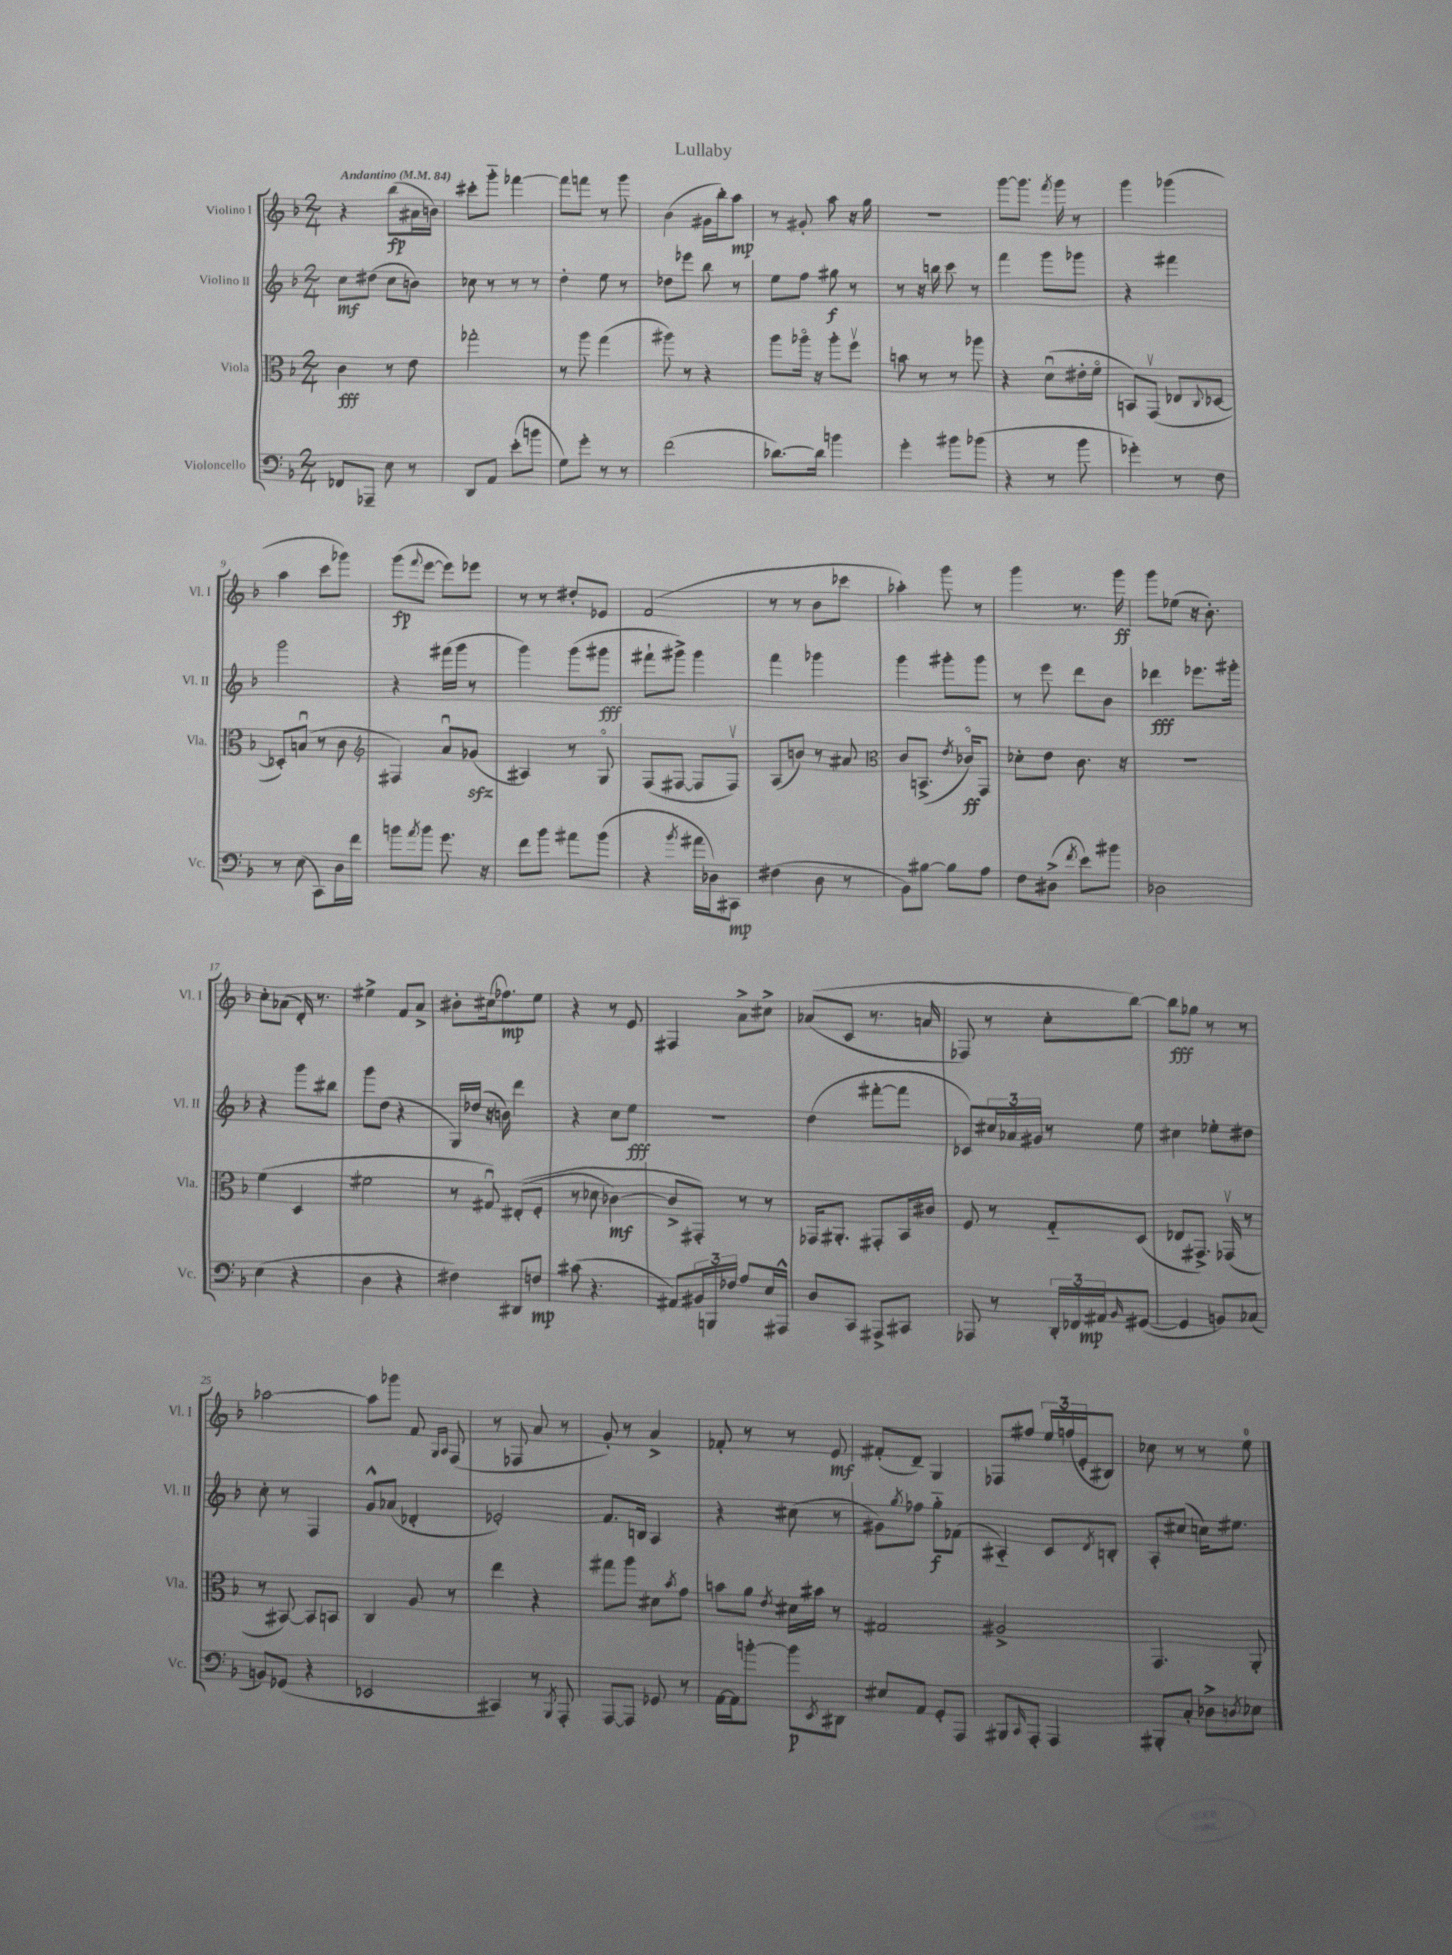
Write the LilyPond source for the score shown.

\header { title = "Lullaby" }
<<
\new StaffGroup <<
\new Staff = "s0" \with { instrumentName = "Violino I" shortInstrumentName = "Vl. I" } {
    \clef treble \key f \major \numericTimeSignature \time 2/4 \tempo "Andantino" 4 = 84
    r4 bes''8\fp( ais'16 b'16) |
    cis'''8-. g'''8-_ fes'''4~ |
    fes'''8 f'''8 r8 g'''8 |
    bes'4( gis'16 bes''16-.) a''8\mp |
    r8 gis'8-. a''8 r16 g''16 |
    R2 |
    g'''8~ g'''8. \acciaccatura { f'''8 } g'''16 r8 |
    g'''4 ges'''4( |
    a''4 c'''8 ges'''8) |
    g'''8\fp( \appoggiatura { f'''8 } e'''8~ e'''8) ees'''8 |
    r8 r8 dis''8-. ees'8 |
    f'2( |
    r8 r8 bes'8 ces'''8 |
    aes''4-.) g'''8 r8 |
    g'''4 r8. g'''16\ff |
    g'''8 ees''8( r16 bes'8.-.) |
    c''8-. aes'8( d'16-.) r8. |
    eis''4-> f'8 a'8-> |
    bis'8-. cis''16( fes''8.\mp) e''8 |
    r4 r8 e'8 |
    fis4 a'8-> cis''8-> |
    aes'8(\( c'8 r8. a'16 |
    fes8) r8 c''8-. bes''8~\) |
    bes''8\fff ges''8 r8 r8 |
    aes''2~ |
    aes''8 ges'''8 f'8 \grace { g16 a16 } f8( |
    r8 fes8 a'8 r8 |
    g'8-.) r8 a'4-> |
    fes'8-. r8 r8 e'8\mf |
    fis'8-.( d'8--) g4 |
    fes8 fis''8 \tuplet 3/2 { e''16 f''16( e'16-. } bis8) |
    ces''8 r8 r8 e''8-0 \bar "|." |
}
\new Staff = "s1" \with { instrumentName = "Violino II" shortInstrumentName = "Vl. II" } {
    \clef treble \key f \major \numericTimeSignature \time 2/4
    c''8\mf dis''8( c''8 b'8) |
    ces''8 r8 r8 r8 |
    d''4-. e''8 r8 |
    des''8 ees'''8 bes''8 r8 |
    e''8 f''8 gis''8\f r8 |
    r8 r16 b''16 c'''8 r8 |
    f'''4 g'''8 ges'''8 |
    r4 fis'''4 |
    g'''2 |
    r4 fis'''16( g'''16 r8 |
    g'''4) g'''8( gis'''8\fff |
    fis'''8-! gis'''8->) gis'''4 |
    f'''4 ges'''4 |
    g'''4 gis'''8-. gis'''8 |
    r8 e'''8 d'''8 bes'8 |
    des'''4\fff ees'''8. gis'''16-. |
    r4 g'''8 bis''8 |
    g'''8 d''8( r4 |
    g16) des''16( r16 b'16) d'''4 |
    r4 c''8 e''8\fff |
    R2 |
    d''4( fis'''8~-. fis'''8 |
    ces'8) \tuplet 3/2 { cis''16 aes'16 gis'16 } r8 e''8 |
    cis''4 ees''8-. dis''8 |
    c''8-. r8 f4 |
    g'8-^ aes'8( des'4-. |
    ees'2-.) |
    f'8. b16 a4 |
    r4 cis''8( r8 |
    gis'8) \acciaccatura { g''8 } fes''8 g''8-_\f fes'8( |
    ais4-_) c'8 \acciaccatura { d'8 } b8-. |
    a8-. cis''8( c''16) eis''8. \bar "|." |
}
\new Staff = "s2" \with { instrumentName = "Viola" shortInstrumentName = "Vla." } {
    \clef alto \key f \major \numericTimeSignature \time 2/4
    c'4\fff r8 e'8 |
    ges''2-. |
    r8 a''8 g''4( |
    ais''8) r8 r4 |
    a''8 aes''16\flageolet r16 aes''8-. f''8\upbow |
    b'8 r8 r8 aes''8 |
    r4 d'8\downbow( eis'16-. f'16\flageolet |
    b,8) g,8\upbow( ees8 \appoggiatura { c8 } des8~ |
    des8-.) b8\downbow( r8 c'8 |
    \clef treble fis4) a'8\downbow ges'8\sfz( |
    ais4) r8 g8\flageolet |
    f8( fis8~ fis8 fis8\upbow) |
    a8( b'8) r8 ais'8 |
    \clef alto c'8 b,8.->( \acciaccatura { e'8 } ces'16\flageolet\ff) g,8 |
    des'8-. e'8 c'8. r16 |
    R2 |
    f'4( d4 |
    fis'2 |
    r8 gis8\downbow) eis8-.(\( f8-. |
    r8 des'8 ces'4~\mf) |
    ces'8-> gis,8-.\) r8 r8 |
    ges,16 ais,8.-. gis,8-. bes,16 cis'16 |
    f8 r8 g8-_ d8( |
    ees8 gis,8.->) ges,16\upbow( r8 |
    r8 bis,8~) bis,8 b,8 |
    c4 a8 r8 |
    e''4 r4 |
    gis''8 a''8 dis'8 \acciaccatura { bes'8 } g'8 |
    b'8 a'8 \acciaccatura { e'8 } dis'16 bis'16 r8 |
    gis2 |
    ais2-> |
    g,4. a,8-. \bar "|." |
}
\new Staff = "s3" \with { instrumentName = "Violoncello" shortInstrumentName = "Vc." } {
    \clef bass \key f \major \numericTimeSignature \time 2/4
    fes,8 aes,,8-- e8 r8 |
    d,8 a,8 e'8-.( b'8 |
    g8) g'8-. r8 r8 |
    f'2( |
    des'8.~) des'16 b'4 |
    g'4-. bis'8 bes'8( |
    r4 r8 bes'8 |
    ges'4-.) r8 f8 |
    r8 e8( c,8) d16 f'16 |
    b'8 \acciaccatura { a'8 } b'8 g'8. r16 |
    f'8 bes'8 ais'8 bes'8( |
    r4 \acciaccatura { bes'8 } ais'16 des16) cis,8\mp |
    fis4( d8 r8 |
    bes,8) bis8~ bis8 a8 |
    f8 dis8->( \acciaccatura { f'8 } e'8) bis'8 |
    des2 |
    e4( r4 |
    d4 r4 |
    fis4) dis,8 f8\mp |
    cis'8( r4. |
    ais,8) \tuplet 3/2 { bis,16 b,,16 fes16 } a8 e16 ais,,16-^ |
    d8 c,8 ais,,8-> cis,8 |
    aes,,8 r8 \tuplet 3/2 { d,16-. fes,16 ais,16\mp } \grace { bes,16 } gis,8~( |
    gis,4 b,8) ces8( |
    b,8) ges,8( r4 |
    ees,2 |
    cis,4) r8 \acciaccatura { bes,,8 } a,,8-. |
    a,,8~ a,,8 ges,8 r8 |
    a,16~ a,16 b'8~-. b'8\p \acciaccatura { e,8 } dis,8 |
    eis8 a,8 g,8-. a,,8 |
    bis,,8 \grace { c,16 } a,,8-. a,,4 |
    bis,,8-. c8-. des8-> \acciaccatura { d8 } ees8 \bar "|." |
}
>>
>>
